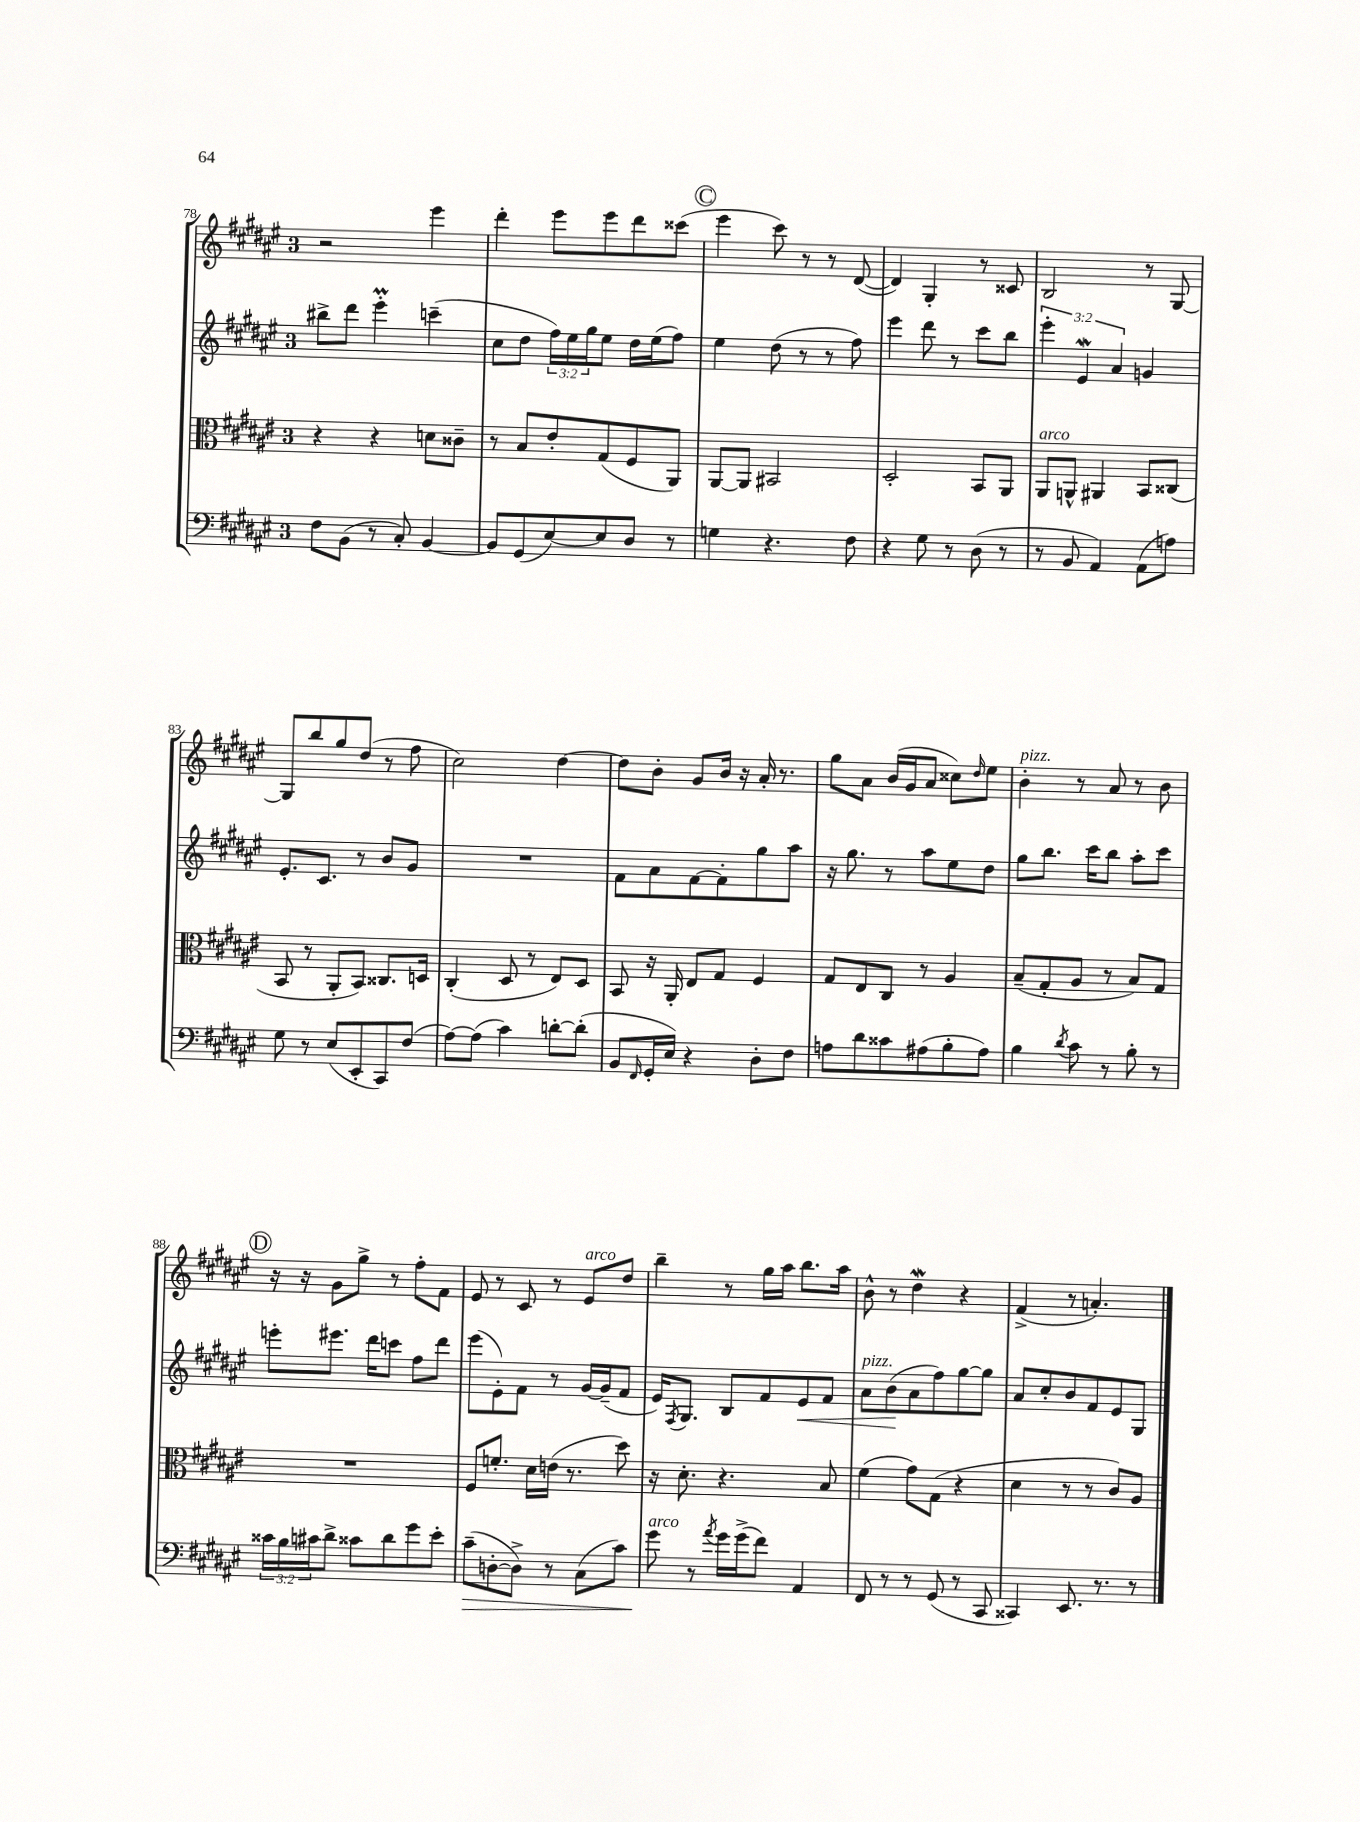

**kern	**kern	**kern	**kern
*staff4	*staff3	*staff2	*staff1
*clefF4	*clefC3	*clefG2	*clefG2
*k[f#c#g#d#a#e#]	*k[f#c#g#d#a#e#]	*k[f#c#g#d#a#e#]	*k[f#c#g#d#a#e#]
*M3/4	*M3/4	*M3/4	*M3/4
8F#\L	4r	8bb#^\L	2r
(8BB\J	.	8ddd#\J	.
8r	4r	4eee#'\	.
8C#'/)	.	.	.
[4BB/	8d\L	(4ccc~\	4eee#\
.	8c##~\J	.	.
=	=	=	=
8BB/]L	8r	8cc#\L	4ddd#'\
(8GG#/	8B/L	8dd#\J	.
[8E#/)	8e#'/	24ff#\LL)	8eee#\L
.	.	24ee#\	.
.	.	24gg#\J	.
8E#/]	(8G#/	8ee#\J	8eee#\
8D#/J	8F#/	16dd#\LL	8ddd#\
.	.	(16ee#\J	.
8r	8AA#/J)	8ff#\J)	(8ccc##\J
=	=	=	=
4G\	[8AA#/L	4ee#\	4eee#\
.	8AA#/]J	.	.
4.r	2BB#/	(8dd#\	8ccc#\)
.	.	8r	8r
.	.	8r	8r
8F#\	.	8ff#\)	([8d#/
=	=	=	=
4r	2D#'/	4eee#\	4d#/])
8G#\	.	8ddd#\	4G#'/
8r	.	8r	.
(8D#\	8BB/L	8ccc#\L	8r
8r	8AA#/J	8bb\J	8c##/
=	=	=	=
8r	8AA#/L	6eee#'\	2B/
8BB/	8AA^^/J	.	.
.	.	6e#/	.
4AA#/)	4AA#/	.	.
.	.	6a#/	.
(8AA#\L	8BB/L	4g/	8r
8A\J)	(8C##/J	.	[8G#/
=	=	=	=
8G#\	8BB/	8.e#'/L	8G#/]L
8r	8r	.	8bb/
.	.	8.c#/J	.
(8E#/L	8AA#'/L	.	8gg#/
8EE#'/	8BB/J)	8r	(8dd#/J
8CC#/)	8.C##/L	8b/L	8r
(8F#/J	.	8g#/J	8ff#\
.	16D/Jk	.	.
=	=	=	=
[8A#\L)	(4C#'/	2.r	2cc#\)
(8A#\]J	.	.	.
4c#\)	8D#/	.	.
.	8r	.	.
[8d'\L	8E#/L)	.	[4dd#\
(8d'\]J	8D#/J	.	.
=	=	=	=
8BB/L	8BB/	8f#\L	8dd#\]L
16qqFF#/	.	.	.
16GG#'/L	16r	8a#\	8b'\J
16E#/JJ)	16AA#'/	.	.
4r	8E#/L	[8f#\	8g#/L
.	8G#/J	8f#'\]	16b/Jk
.	.	.	16r
8D#'\L	4F#/	8gg#\	16a#'/
.	.	.	8.r
8F#\J	.	8aa#\J	.
=	=	=	=
8A\L	8G#/L	16r	8gg#\L
.	.	8.gg#\	.
8d#\	8E#/	.	8a#\J
8c##\	8C#/J	8r	(16b/LL
.	.	.	16g#/J
(8A#\	8r	8aa#\L	8a#/J
8B'\	4A#/	8ee#\	8cc##\L)
.	.	.	16qqdd#/
8A#\J)	.	8dd#\J	8ee#\J
=	=	=	=
4B\	(8B~/L	8gg#\L	4b'\
.	8G#'/	8.bb\J	.
8qd#/	.	.	.
8c#\	8A#/J	.	8r
.	.	16ccc#\LK	.
8r	8r	8bb\J	8a#/
8B'\	8B/L)	8aa#'\L	8r
8r	8G#/J	8ccc#\J	8b\
=	=	=	=
24c##\LL	2.r	8eee'\L	16r
24B\	.	.	.
.	.	.	16r
24c#\J	.	.	.
8d#^\J	.	8.eee#\J	8g#\L
8c##\L	.	.	8gg#^\J
.	.	16ddd#\LK	.
8d#\	.	8ccc\J	8r
8g#\	.	8ff#\L	8ff#'\L
8e#'\J	.	8ddd#\J	8f#\J
=	=	=	=
(8c#~\L	8F#/L	(8eee#\L	8e#/
[8D'\	8.f'/J	8e#'\)	8r
8D^\]J)	.	8f#\J	8c#/
.	16d#\LL	.	.
8r	(16e\JJ	8r	8r
.	8.r	.	.
(8C#\L	.	[16g#/LL	8e#/L
.	.	(16g#~/]J	.
8c#\J)	8dd#\)	8f#/J	8dd#/J
=	=	=	=
8g#\	16r	16e#/LK)	4bb~\
.	.	8qF#/	.
.	8.d#'\	8.G#/J	.
8r	.	.	.
8qa#/	.	.	.
16g#\LL	4.r	8B/L	8r
(16g#^\J	.	.	.
8f#\J)	.	8f#/	16gg#\LL
.	.	.	16aa#\JJ
4AA#/	.	8e#/	8.bb\L
.	8B/	8f#/J	.
.	.	.	16aa#\Jk
=	=	=	=
8FF#/	(4f#\	8a#\L	8b^^\
8r	.	(8b\	8r
8r	8g#\L)	8a#\	4dd#\
(8GG#/	(8G#\J	8ff#\)	.
8r	4r	[8gg#\	4r
8CC#/	.	8gg#\]J	.
=	=	=	=
4CC##/)	4d#\	8a#/L	(4f#^/
.	.	8cc#'/	.
8.EE#/	8r	8b/	8r
.	8r	8f#/	4.a'/)
8.r	.	.	.
.	8c#/L)	8e#/	.
8r	8A#/J	8G#/J	.
==	==	==	==
*-	*-	*-	*-
